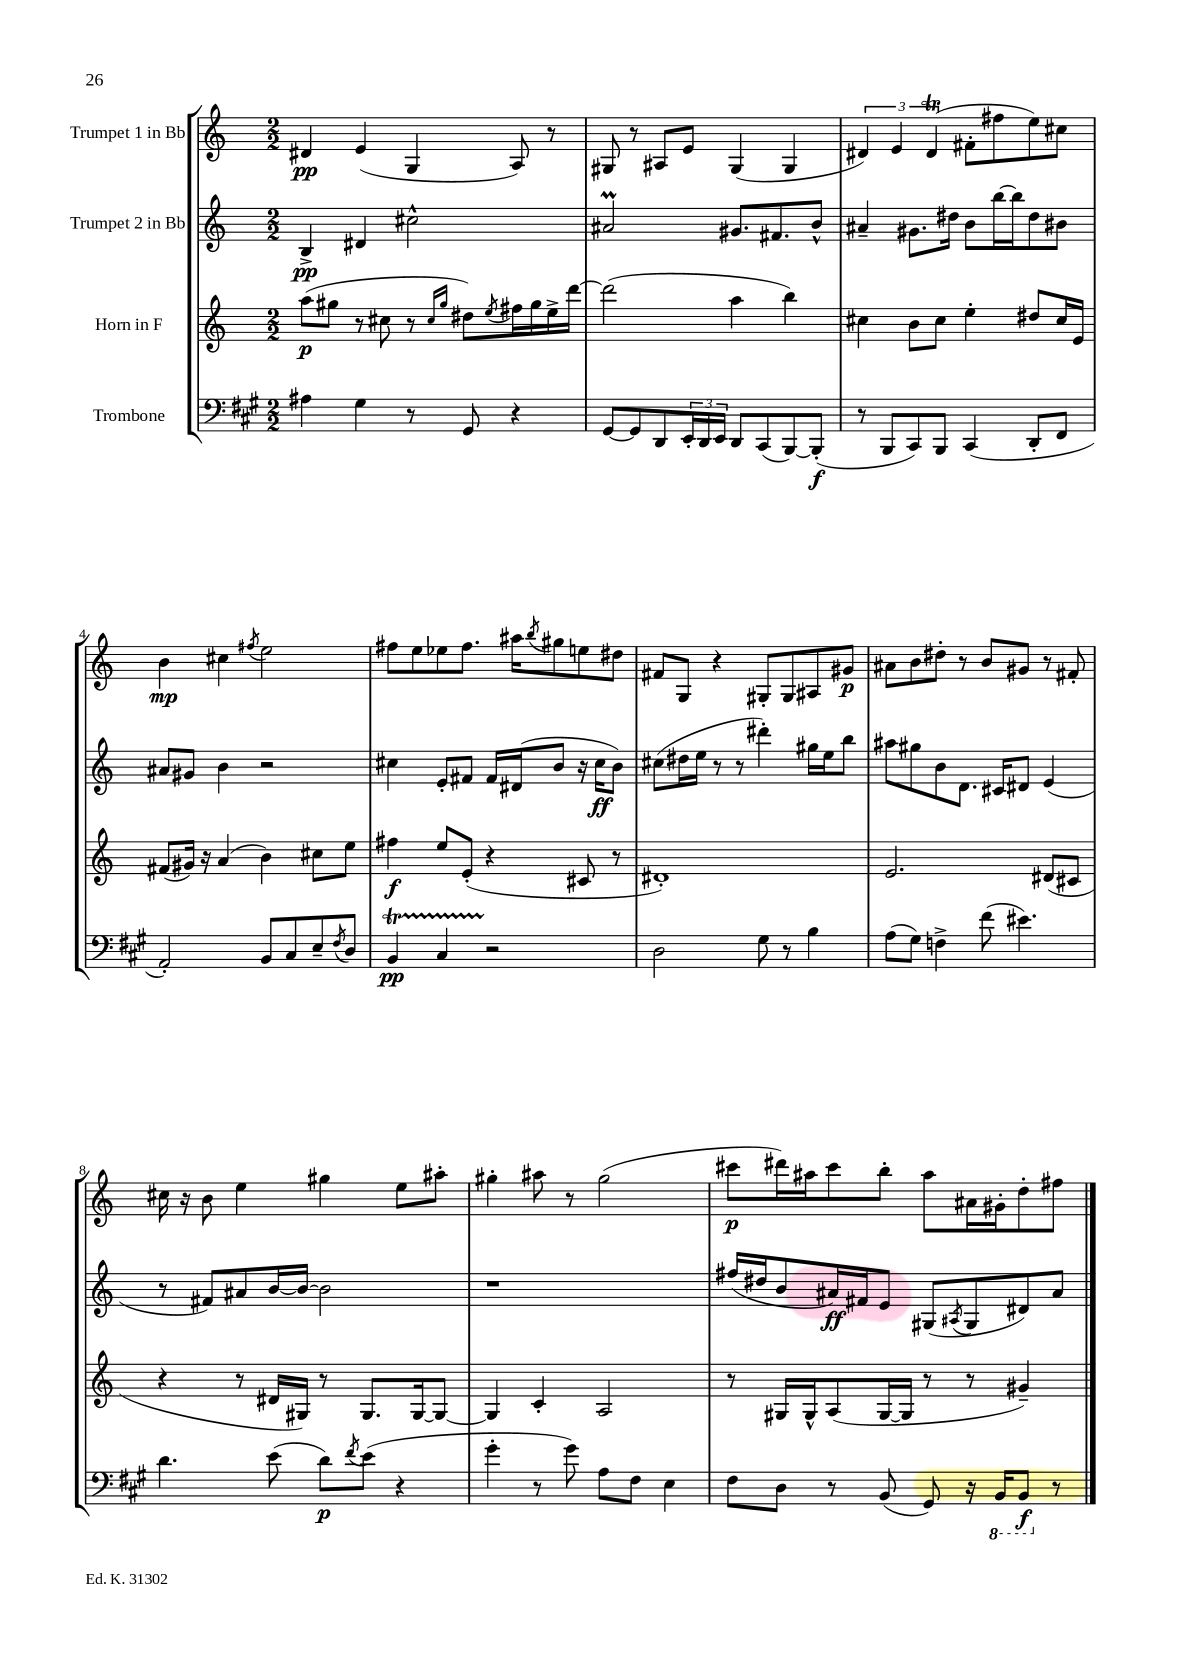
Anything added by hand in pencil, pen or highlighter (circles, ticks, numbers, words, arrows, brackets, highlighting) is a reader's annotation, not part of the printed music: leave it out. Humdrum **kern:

**kern	**kern	**kern	**kern
*staff4	*staff3	*staff2	*staff1
*clefF4	*clefG2	*clefG2	*clefG2
*k[f#c#g#]	*k[]	*k[]	*k[]
*M2/2	*M2/2	*M2/2	*M2/2
4A#\	(8aa\L	4B^/	4d#/
.	8gg#\J	.	.
4G#\	8r	4d#/	(4e/
.	8cc#\	.	.
8r	8r	2cc#^^\	4G/
.	16qqcc#/LL	.	.
.	16qqgg#/JJ	.	.
8GG#/	8dd#\L)	.	.
.	8qee/	.	.
4r	16ff#\L	.	8A/)
.	16gg#\	.	.
.	16ee^\	.	8r
.	[16ddd\JJ	.	.
=	=	=	=
[8GG#/L	(2ddd\]	2a#/	8G#/
8GG#/]	.	.	8r
8DD/	.	.	8A#/L
24EE'/L	.	.	8e/J
24DD/	.	.	.
24EE/JJ	.	.	.
8DD/L	4aa\	8.g#/L	(4G#/
(8CC#/	.	.	.
.	.	8.f#/	.
[8BBB/)	4bb\)	.	4G#/
(8BBB'/]J	.	8b^^/J	.
=	=	=	=
8r	4cc#\	4a#~/	6d#/)
8BBB/L	.	.	.
.	.	.	6e/
8CC#/)	8b\L	8.g#\L	.
.	.	.	(6d#/
8BBB/J	8cc#\J	.	.
.	.	16dd#\Jk	.
(4CC#/	4ee'\	8b\L	8f#'\L
.	.	[16bb\L	8ff#\
.	.	16bb\]J	.
8DD'/L	8dd#/L	8dd#\	8ee\)
8FF#/J	16cc#/L	8b#\J	8cc#\J
.	16e/JJ	.	.
=	=	=	=
2AA'/)	(8f#/L	8a#/L	4b\
.	16g#/Jk)	8g#/J	.
.	16r	.	.
.	(4a/	4b\	4cc#\
.	.	.	8qff#/
8BB/L	4b\)	2r	2ee\
8C#/	.	.	.
8E~/	8cc#\L	.	.
8qF#/	.	.	.
8D/J	8ee\J	.	.
=	=	=	=
4BB/	4ff#\	4cc#\	8ff#\L
.	.	.	8ee\
4C#/	8ee/L	8e'/L	8ee-\
.	(8e'/J	8f#/J	8.ff#\J
2r	4r	16f#/LL	.
.	.	(16d#/J	16aa#\LK
.	.	.	8qbb/
.	.	8b/J	8gg#\
.	8c#/	16r	8ee\
.	.	16cc#\LK	.
.	8r	8b\J)	8dd#\J
=	=	=	=
2D\	1d#')	(8cc#\L	8f#/L
.	.	16dd#\L	8G/J
.	.	16ee\JJ	.
.	.	8r	4r
.	.	8r	.
8G#\	.	4ddd#'\)	8G#'/L
8r	.	.	8G#/
4B\	.	16gg#\LL	8A#/
.	.	16ee\J	.
.	.	8bb\J	8g#/J
=	=	=	=
(8A\L	2.e/	8aa#\L	8a#\L
8G#\J)	.	8gg#\	8b\
4F^\	.	8b\	8dd#'\J
.	.	8.d\J	8r
(8f#\	.	.	8b/L
.	.	16c#/LK	.
4.e#\)	.	8d#/J	8g#/J
.	(8d#/L	(4e/	8r
.	8c#/J	.	8f#'/
=	=	=	=
4.d\	4r	8r	16cc#\
.	.	.	16r
.	.	8f#/L)	8b\
.	8r	8a#/	4ee\
(8e\	16d#/LL	[16b/L	.
.	16G#/JJ)	16b/_JJ	.
8d\L)	8r	2b\]	4gg#\
8qf#/	.	.	.
(8e\J	8.G#/L	.	.
4r	.	.	8ee\L
.	[16G#/k	.	.
.	8G#/_J	.	8aa#'\J
=	=	=	=
4g#'\	4G#/]	1r	4gg#'\
8r	4c'/	.	8aa#\
8g#\)	.	.	8r
8A\L	2A/	.	(2gg#\
8F#\J	.	.	.
4E\	.	.	.
=	=	=	=
8F#\L	8r	(16ff#/LL	8ccc#\L
.	.	16dd#/J	.
8D\J	16G#/LL	8b/	16ddd#\L)
.	16G#^^/J	.	16aa#\J
8r	(8A/	16a#/L)	8ccc#\
.	.	16f#/J	.
(8BB/	[16G#/L	8e/J	8bb'\J
.	16G#/]JJ	.	.
8GG#/)	8r	(8G#/L	8aa#\L
.	.	8qA#/	.
16r	8r	8G#/	16a#\L
16BBB/LK	.	.	16g#'\J
8BBB/J	4g#~/)	8d#/)	8dd'\
8r	.	8a#/J	8ff#\J
==	==	==	==
*-	*-	*-	*-
